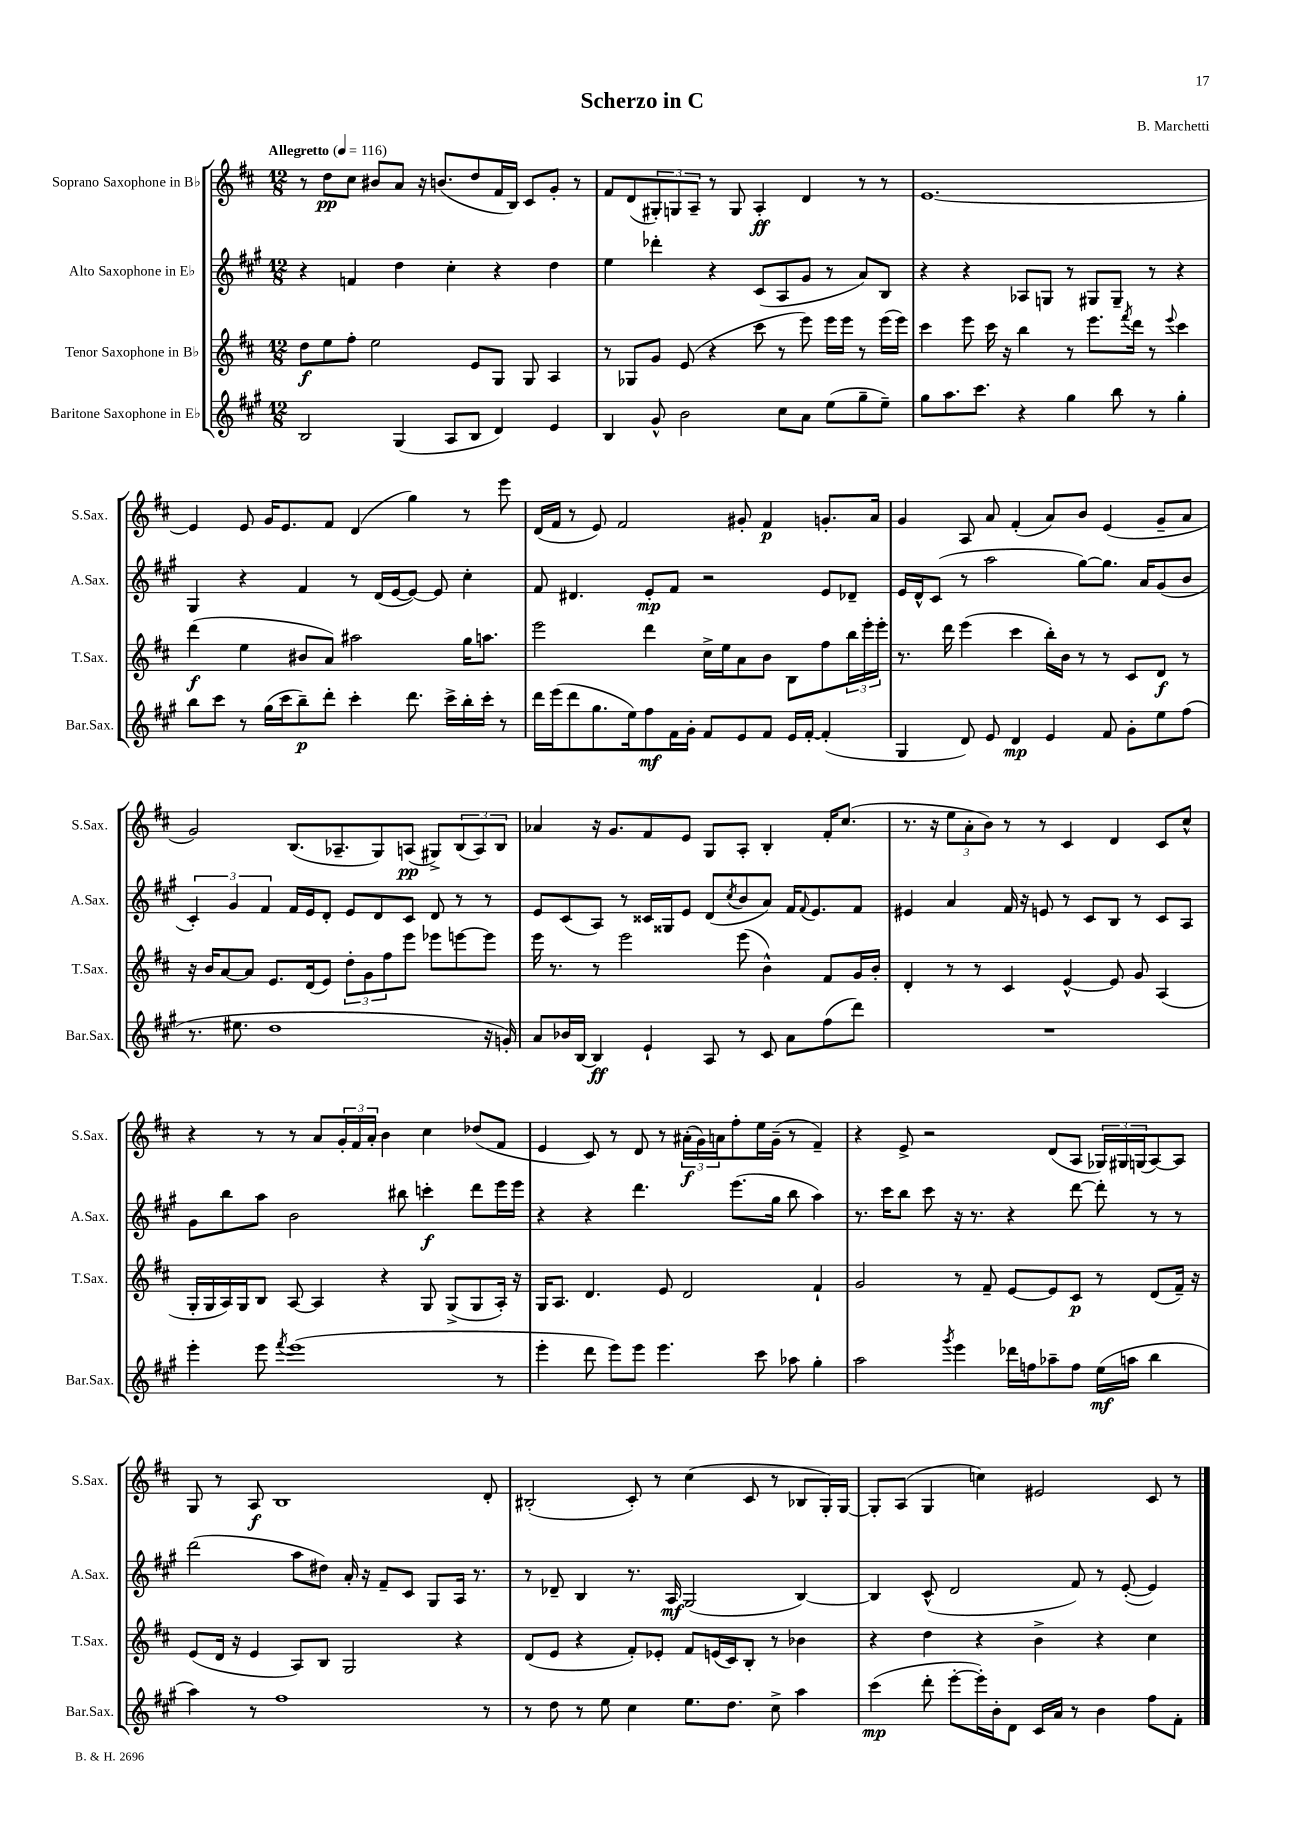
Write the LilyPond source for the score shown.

\header { title = "Scherzo in C" composer = "B. Marchetti" }
<<
\new StaffGroup <<
\new Staff = "s0" \with { instrumentName = "Soprano Saxophone in Bb" shortInstrumentName = "S.Sax." } {
    \clef treble \key d \major \numericTimeSignature \time 12/8 \tempo "Allegretto" 4 = 116
    r8 d''8\pp cis''8 bis'8 a'8 r16 b'8.( d''8 fis'16 b16) cis'8 g'8-. r8 |
    fis'8 d'8( \tuplet 3/2 { gis8-.) g8 a8-- } r8 g8 a4-.\ff d'4 r8 r8 |
    e'1.~ |
    e'4 e'8 g'16 e'8. fis'8 d'4( g''4) r8 e'''8 |
    d'16( fis'16 r8 e'8) fis'2 gis'8-. fis'4\p g'8.-. a'16 |
    g'4 a8 a'8 fis'4-.( a'8) b'8 e'4( g'8-- a'8 |
    g'2) b8.( aes8.-- g8) a8\pp( gis8->) \tuplet 3/2 { b8( a8) b8 } |
    aes'4 r16 g'8. fis'8 e'8 g8 a8-. b4-. fis'16-. cis''8.( |
    r8. r16 \tuplet 3/2 { e''8 a'8-. b'8) } r8 r8 cis'4 d'4 cis'8 cis''8-^ |
    r4 r8 r8 a'8 \tuplet 3/2 { g'16-. fis'16 a'16-. } b'4 cis''4 des''8( fis'8 |
    e'4 cis'8) r8 d'8 r8 \tuplet 3/2 { ais'16-.\f( g'16) a'16 } fis''8-. e''16 g'16--( r8 fis'4--) |
    r4 e'8-> r2 d'8( a8 \tuplet 3/2 { ges16) gis16 g16( } a8~) a8 |
    g8 r8 a8\f b1 d'8-. |
    bis2-.( cis'8-.) r8 cis''4( cis'8 r8 bes8 g16-.) g16~ |
    g8-. a8( g4 c''4) eis'2 cis'8 r8 \bar "|." |
}
\new Staff = "s1" \with { instrumentName = "Alto Saxophone in Eb" shortInstrumentName = "A.Sax." } {
    \clef treble \key a \major \numericTimeSignature \time 12/8
    r4 f'4 d''4 cis''4-. r4 d''4 |
    e''4 des'''4-. r4 cis'8( a8 gis'8 r8 a'8) b8 |
    r4 r4 aes8 g8 r8 gis8 gis8-- r8 r4 |
    gis4 r4 fis'4 r8 d'16( e'16~ e'8~) e'8 cis''4-. |
    fis'8 dis'4. e'8-.\mp fis'8 r2 e'8 des'8-- |
    e'16 d'16-^ cis'8( r8 a''2 gis''8~) gis''8. a'16 gis'8( b'8 |
    \tuplet 3/2 { cis'4-.) gis'4 fis'4 } fis'16 e'16 d'8-. e'8 d'8 cis'8 d'8 r8 r8 |
    e'8 cis'8( a8) r8 cisis'16 gisis16 e'8 d'8( \acciaccatura { cis''8 } b'8 a'8) fis'16 \appoggiatura { fis'8 } e'8. fis'8 |
    eis'4 a'4 fis'16 r16 e'8 r8 cis'8 b8 r8 cis'8 a8 |
    gis'8 b''8 a''8 b'2 bis''8 c'''4-.\f d'''8 e'''16 e'''16 |
    r4 r4 d'''4. e'''8.( gis''16 b''8 a''4) |
    r8. cis'''16 b''8 cis'''8 r16 r8. r4 d'''8~ d'''8-. r8 r8 |
    d'''2( a''8 dis''8) a'16-. r16 fis'8-- cis'8 gis8 a16 r8. |
    r8 des'8-- b4 r8. a16\mf gis2( b4~) |
    b4 cis'8-^( d'2 fis'8) r8 e'8~-.( e'4) \bar "|." |
}
\new Staff = "s2" \with { instrumentName = "Tenor Saxophone in Bb" shortInstrumentName = "T.Sax." } {
    \clef treble \key d \major \numericTimeSignature \time 12/8
    d''8\f e''8 fis''8-. e''2 e'8 g8 g8 a4 |
    r8 ges8 g'8 e'8( r4 cis'''8 r8 e'''8) e'''16 e'''16 r8 e'''16( e'''16) |
    cis'''4 e'''8 cis'''16 r16 b''4 r8 e'''8. \acciaccatura { fis'''8 } d'''16 r8 \appoggiatura { e'''8 } cis'''4 |
    d'''4\f( e''4 bis'8 a'8) ais''2 g''16 a''8. |
    e'''2 d'''4 cis''16-> e''16 a'8 b'8 b8 fis''8 \tuplet 3/2 { b''16 e'''16-. e'''16-. } |
    r8. d'''16 e'''4( cis'''4 b''16-.) b'16 r8 r8 cis'8 d'8\f r8 |
    r16 b'16 a'8~ a'8 e'8. d'16( e'8) \tuplet 3/2 { d''8-. g'8 fis''8 } e'''8 ees'''8 e'''8~ e'''8 |
    e'''16 r8. r8 e'''2 e'''8( b'4-^) fis'8 g'16 b'16-. |
    d'4-. r8 r8 cis'4 e'4~-^ e'8 g'8 a4( |
    g16-. g16 a16) g16 b8 a8~ a4 r4 g8 g8->( g8 a16-.) r16 |
    g16 a8. d'4. e'8 d'2 fis'4-! |
    g'2 r8 fis'8-- e'8~ e'8 cis'8\p r8 d'8( fis'16--) r16 |
    e'8( d'16 r16 e'4 a8) b8 g2 r4 |
    d'8( e'8 r4 fis'8-.) ees'8-. fis'8 e'16( cis'16) b8-. r8 bes'4 |
    r4 d''4 r4 b'4-> r4 cis''4 \bar "|." |
}
\new Staff = "s3" \with { instrumentName = "Baritone Saxophone in Eb" shortInstrumentName = "Bar.Sax." } {
    \clef treble \key a \major \numericTimeSignature \time 12/8
    b2 gis4( a8 b8 d'4) e'4 |
    b4 gis'8-^ b'2 cis''8 a'8 e''8( gis''8-- e''8--) |
    gis''8 a''8. cis'''8. r4 gis''4 b''8 r8 gis''4-. |
    b''8 cis'''8 r8 gis''16( cis'''16 b''8--\p) d'''8-. cis'''4-. d'''8. cis'''16-> b''16-. cis'''16-. r8 |
    d'''16 e'''16( d'''8 gis''8. e''16) fis''8\mf fis'16 gis'16-. fis'8 e'8 fis'8 e'16 fis'16~-. fis'4-.( |
    gis4 d'8) e'8 d'4\mp e'4 fis'8 gis'8-. e''8 fis''8( |
    r8. eis''8. d''1 r16 g'16-.) |
    a'8 bes'16 b16~ b4\ff e'4-! a8 r8 cis'8 a'8 fis''8( d'''8) |
    R1. |
    e'''4-. e'''8 \acciaccatura { fis'''8 } e'''1( r8 |
    e'''4-. d'''8 e'''8) e'''8 e'''4. cis'''8 aes''8 gis''4-. |
    a''2 \acciaccatura { gis'''8 } e'''4 des'''16 f''16 aes''8-- f''8 e''16\mf( a''16 b''4 |
    a''4) r8 fis''1 r8 |
    r8 d''8 r8 e''8 cis''4 e''8. d''8. cis''8-> a''4 |
    cis'''4\mp( d'''8-. e'''8~-. e'''16-.) b'16-. d'8 cis'16 a'16 r8 b'4 fis''8 fis'8-. \bar "|." |
}
>>
>>
\layout { \context { \Score \remove "Bar_number_engraver" } }
